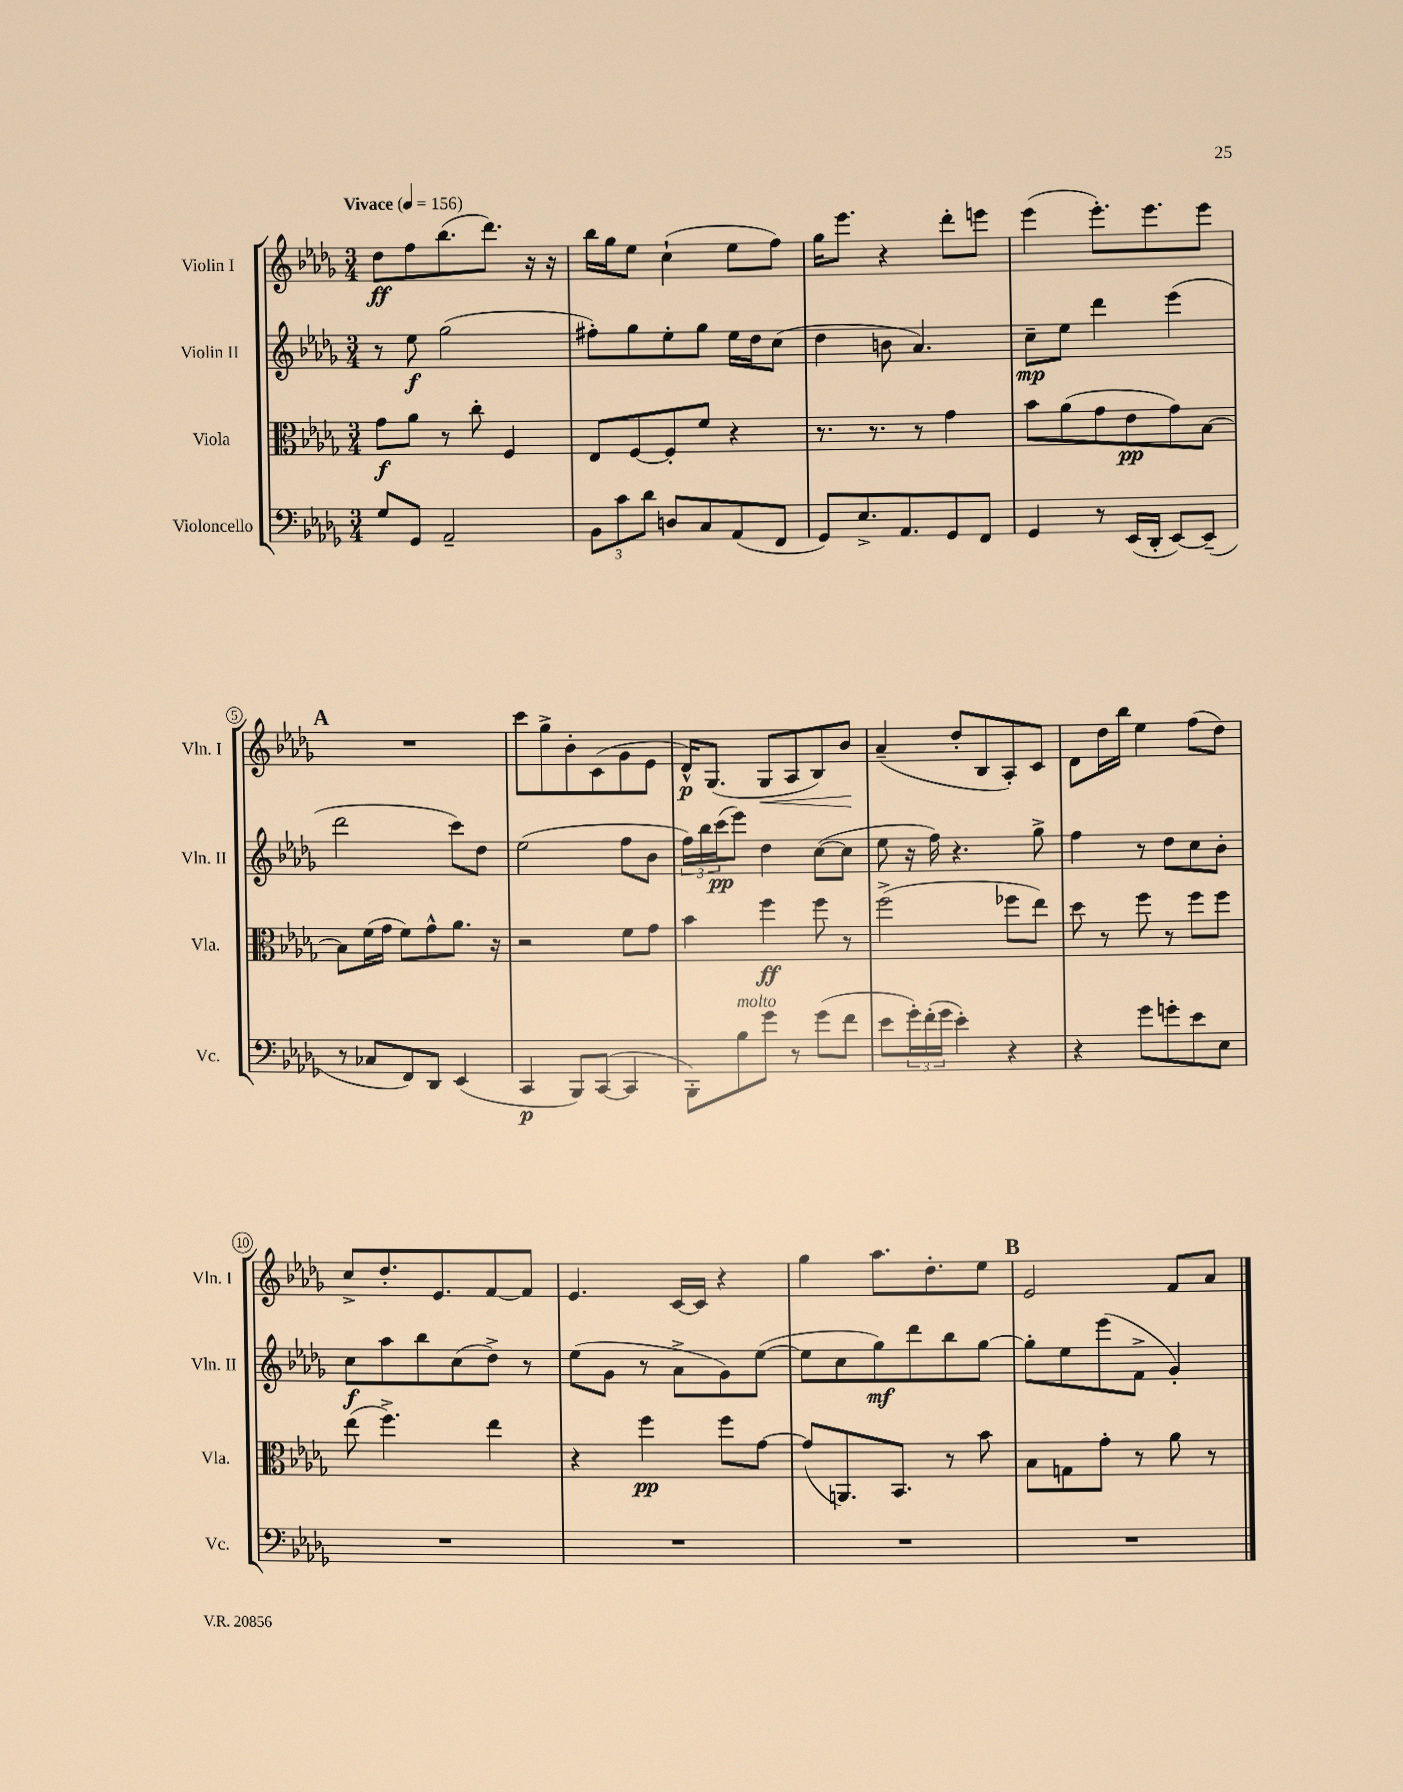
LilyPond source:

<<
\new StaffGroup <<
\new Staff = "s0" \with { instrumentName = "Violin I" shortInstrumentName = "Vln. I" } {
    \clef treble \key des \major \numericTimeSignature \time 3/4 \tempo "Vivace" 4 = 156
    des''8\ff f''8 bes''8.( des'''8.) r16 r16 |
    bes''16 ges''16 ees''8 c''4-!( ees''8 f''8) |
    ges''16 ees'''8. r4 des'''8-. e'''8 |
    ees'''4( ees'''8.-.) ees'''8. ees'''8 |
    \mark \markup { \bold "A" } R2. |
    c'''8 ges''8-> bes'8-. c'8( ges'8 ees'8 |
    des'16-^\p) ges8.( ges8\< aes8 bes8) bes'8\! |
    aes'4--( des''8-. bes8 aes8-.) c'8 |
    des'8 des''16 bes''16 ees''4 f''8( des''8) |
    c''8-> des''8.-. ees'8. f'8~ f'8 |
    ees'4. c'16~ c'16 r4 |
    ges''4 aes''8. des''8.-. ees''8 |
    \mark \markup { \bold "B" } ees'2 f'8 aes'8 \bar "|." |
}
\new Staff = "s1" \with { instrumentName = "Violin II" shortInstrumentName = "Vln. II" } {
    \clef treble \key des \major \numericTimeSignature \time 3/4
    r8 ees''8\f ges''2( |
    fis''8-.) ges''8 ees''8-. ges''8 ees''16 des''16 c''8( |
    des''4 b'8 aes'4.) |
    c''8--\mp ees''8 des'''4 ees'''4( |
    \mark \markup { \bold "A" } des'''2 c'''8) des''8 |
    ees''2( f''8 bes'8 |
    \tuplet 3/2 { f''16) bes''16 c'''16\pp( } ees'''8) des''4 c''8~( c''8 |
    ees''8 r16 f''16) r4. ges''8-> |
    f''4 r8 des''8 c''8 bes'8-. |
    c''8\f aes''8 bes''8 c''8( des''8->) r8 |
    ees''8( ges'8 r8 aes'8-> ges'8) ees''8~( |
    ees''8 c''8 ges''8\mf) des'''8 bes''8 ges''8~ |
    \mark \markup { \bold "B" } ges''8-. ees''8 ees'''8( f'8-> ges'4-.) \bar "|." |
}
\new Staff = "s2" \with { instrumentName = "Viola" shortInstrumentName = "Vla." } {
    \clef alto \key des \major \numericTimeSignature \time 3/4
    ges'8\f aes'8 r8 c''8-. f4 |
    ees8 f8~ f8-. f'8 r4 |
    r8. r8. r8 ges'4 |
    bes'8 aes'8( ges'8 ees'8\pp ges'8) bes8~ |
    \mark \markup { \bold "A" } bes8 f'16( ges'16 f'8) ges'8-^ aes'8. r16 |
    r2 f'8 ges'8 |
    bes'4 f''4\ff f''8 r8 |
    f''2->( fes''8 ees''8) |
    des''8 r8 f''8 r8 f''8 f''8 |
    ees''8( f''4.->) ees''4 |
    r4 f''4\pp f''8 ges'8~ |
    ges'8( a,8.) bes,8. r8 bes'8 |
    \mark \markup { \bold "B" } bes8 g8 ges'8-. r8 aes'8 r8 \bar "|." |
}
\new Staff = "s3" \with { instrumentName = "Violoncello" shortInstrumentName = "Vc." } {
    \clef bass \key des \major \numericTimeSignature \time 3/4
    ges8 ges,8 aes,2-- |
    \tuplet 3/2 { bes,8 c'8 des'8 } d8 c8 aes,8( f,8 |
    ges,8) ees8.-> aes,8. ges,8 f,8 |
    ges,4 r8 ees,16( des,16-. ees,8~) ees,8--( |
    \mark \markup { \bold "A" } r8 ces8 f,8) des,8 ees,4( |
    c,4\p bes,,8) c,8~( c,4 |
    bes,,8-.) bes8^\markup { \italic "molto" } ges'8 r8 ges'8( f'8 |
    ees'8 \tuplet 3/2 { ges'16-.) f'16-.( ges'16 } ees'4-.) r4 |
    r4 ges'8 g'8-. ees'8 ees8 |
    R2. |
    R2. |
    R2. |
    \mark \markup { \bold "B" } R2. \bar "|." |
}
>>
>>
\layout { \context { \Score \override BarNumber.stencil = #(make-stencil-circler 0.1 0.3 ly:text-interface::print) } }
